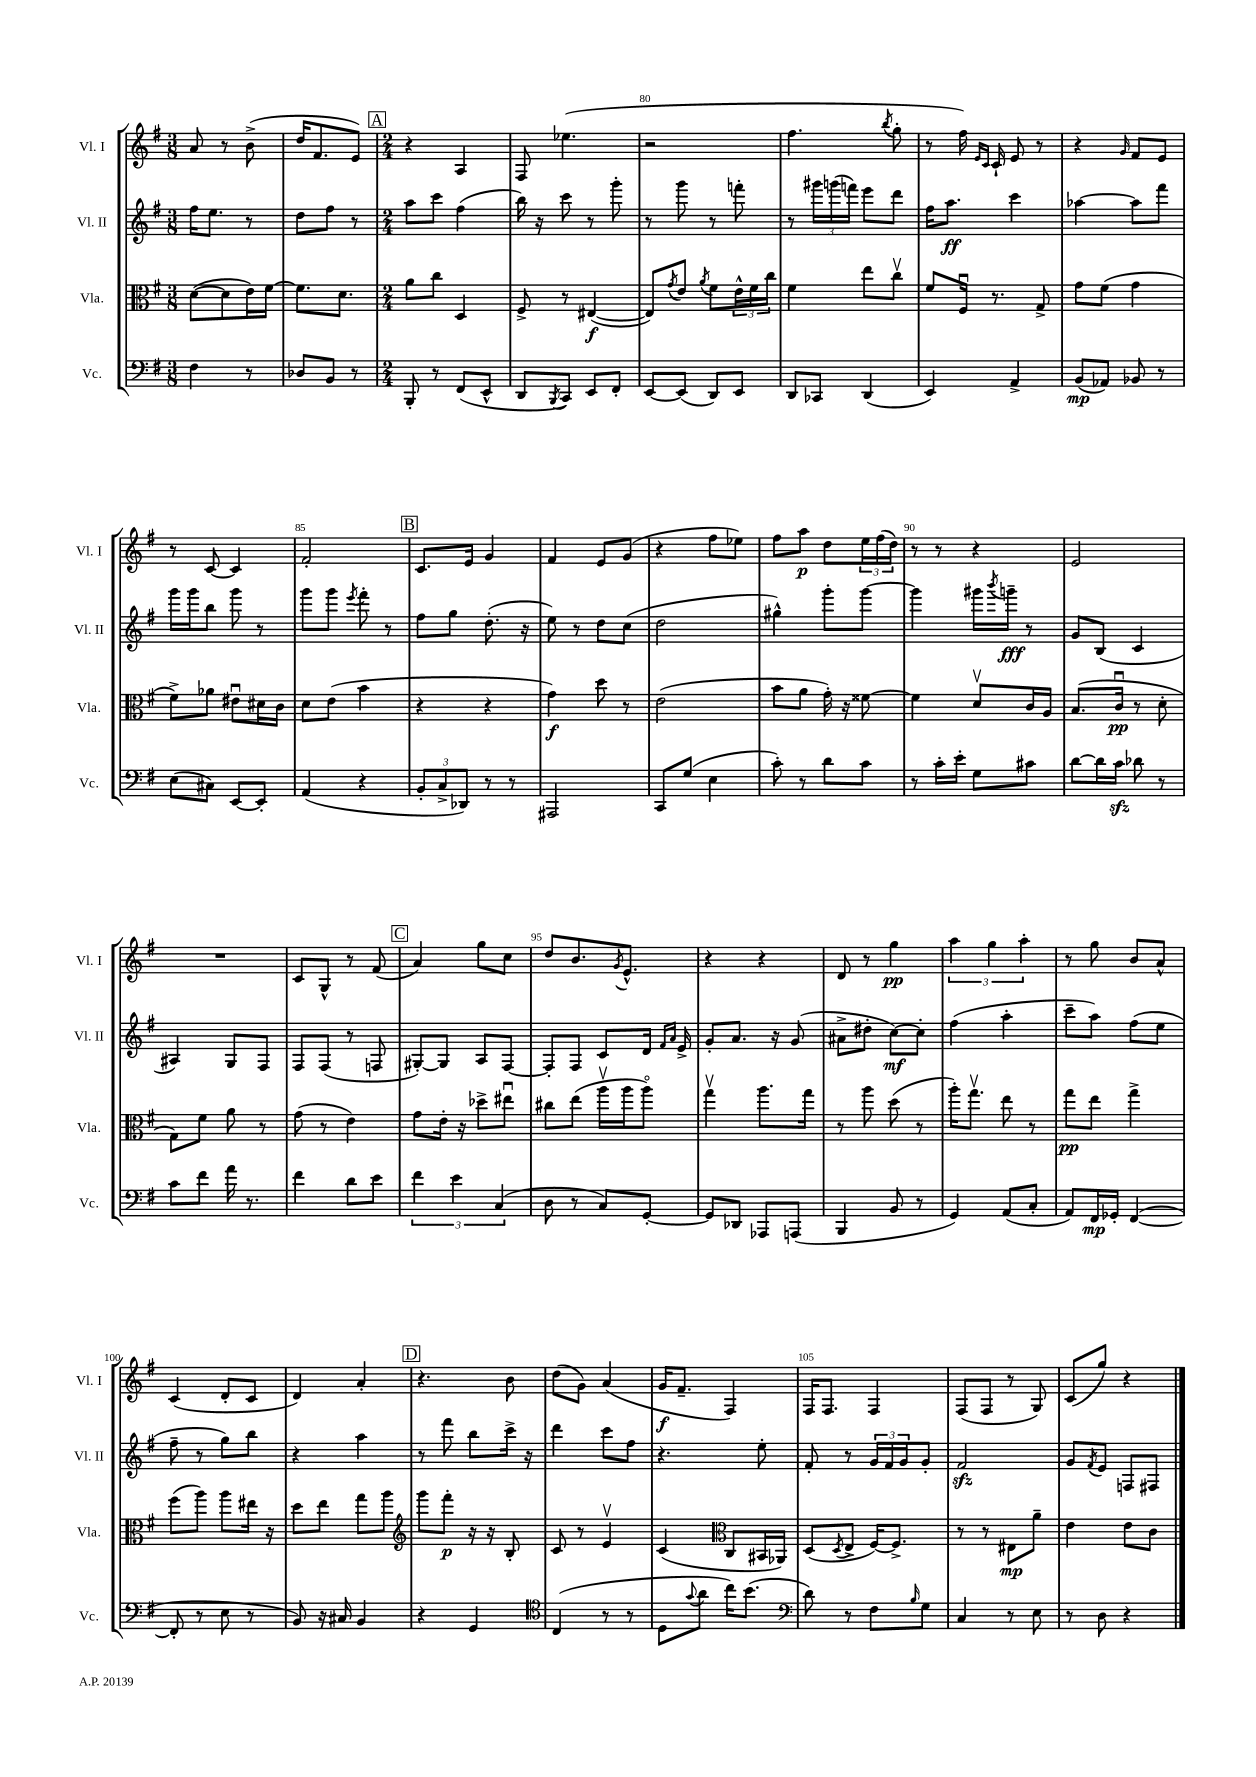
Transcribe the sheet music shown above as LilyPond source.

<<
\new StaffGroup <<
\new Staff = "s0" \with { instrumentName = "Vl. I" shortInstrumentName = "Vl. I" } {
    \clef treble \key g \major \numericTimeSignature \time 3/8
    a'8 r8 b'8->( |
    d''16 fis'8. e'8) |
    \mark \markup { \box "A" } \numericTimeSignature \time 2/4 r4 a4 |
    fis8 ees''4.( |
    r2 |
    fis''4. \acciaccatura { b''8 } g''8-. |
    r8 fis''16) \grace { e'16 c'16 } c'16-! e'8 r8 |
    r4 \grace { g'16 } fis'8 e'8 |
    r8 c'8~ c'4 |
    fis'2-. |
    \mark \markup { \box "B" } c'8. e'16 g'4 |
    fis'4 e'8 g'8( |
    r4 fis''8 ees''8) |
    fis''8 a''8\p d''8 \tuplet 3/2 { e''16 fis''16( d''16) } |
    r8 r8 r4 |
    e'2 |
    R2 |
    c'8 g8-^ r8 fis'8( |
    \mark \markup { \box "C" } a'4) g''8 c''8 |
    d''8 b'8. \acciaccatura { g'8 } e'8.-^ |
    r4 r4 |
    d'8 r8 g''4\pp |
    \tuplet 3/2 { a''4 g''4 a''4-. } |
    r8 g''8 b'8 a'8-^ |
    c'4( d'8-. c'8 |
    d'4) a'4-. |
    \mark \markup { \box "D" } r4. b'8 |
    d''8( g'8) a'4( |
    g'16\f fis'8.-- fis4) |
    fis16 fis8. fis4 |
    fis8( fis8 r8 g8) |
    c'8( g''8) r4 \bar "|." |
}
\new Staff = "s1" \with { instrumentName = "Vl. II" shortInstrumentName = "Vl. II" } {
    \clef treble \key g \major \numericTimeSignature \time 3/8
    fis''16 e''8. r8 |
    d''8 fis''8 r8 |
    \mark \markup { \box "A" } \numericTimeSignature \time 2/4 a''8 c'''8 fis''4( |
    b''16) r16 c'''8 r8 g'''8-. |
    r8 g'''8 r8 f'''8-. |
    r8 \tuplet 3/2 { gis'''16 g'''16( f'''16) } e'''8 d'''8 |
    fis''16 a''8.\ff c'''4 |
    aes''4~ aes''8 fis'''8 |
    g'''16 g'''16 b''8 g'''8 r8 |
    g'''8 g'''8 \acciaccatura { e'''8 } fis'''8-. r8 |
    \mark \markup { \box "B" } fis''8 g''8 d''8.-.( r16 |
    e''8) r8 d''8 c''8( |
    d''2 |
    gis''4-^) g'''8-. g'''8~ |
    g'''4 gis'''16 \acciaccatura { b'''8 } g'''16--\fff r8 |
    g'8 b8( c'4 |
    ais4) g8 fis8 |
    fis8 fis8( r8 f8 |
    \mark \markup { \box "C" } gis8~-.) gis8 a8 fis8~ |
    fis8-. fis8 c'8 d'16 \grace { fis'16 a'16 } e'16-> |
    g'8-. a'8. r16 g'8( |
    ais'8-> dis''8-. c''8~\mf) c''8-. |
    fis''4( a''4-. |
    c'''8-- a''8) fis''8( e''8 |
    fis''8-- r8 g''8) b''8 |
    r4 a''4 |
    \mark \markup { \box "D" } r8 fis'''8 b''8 c'''16-> r16 |
    d'''4 c'''8 fis''8 |
    r4. e''8-. |
    fis'8-. r8 \tuplet 3/2 { g'16 fis'16 g'16 } g'8-. |
    fis'2\sfz |
    g'8 \acciaccatura { fis'8 } e'8 f8 fis8 \bar "|." |
}
\new Staff = "s2" \with { instrumentName = "Vla." shortInstrumentName = "Vla." } {
    \clef alto \key g \major \numericTimeSignature \time 3/8
    d'8~( d'8 e'16) fis'16~ |
    fis'8. d'8. |
    \mark \markup { \box "A" } \numericTimeSignature \time 2/4 a'8 c''8 d4 |
    fis8-> r8 eis4~\f( |
    eis8) \acciaccatura { g'8 } e'8 \acciaccatura { a'8 } fis'8 \tuplet 3/2 { e'16-^ fis'16 c''16 } |
    fis'4 e''8 c''8\upbow |
    fis'8 fis16\downbow r8. g8-> |
    g'8 fis'8( g'4 |
    fis'8->) aes'8 eis'8\downbow dis'16 c'16 |
    d'8 e'8( b'4 |
    \mark \markup { \box "B" } r4 r4 |
    g'4\f) d''8 r8 |
    e'2( |
    b'8 a'8 g'16-.) r16 fisis'8~ |
    fisis'4 d'8\upbow c'16 a16 |
    b8.( c'16\downbow\pp r8 d'8-. |
    g8) fis'8 a'8 r8 |
    g'8( r8 e'4) |
    \mark \markup { \box "C" } g'8 e'16-. r16 des''8-> eis''8\downbow |
    cis''8 e''8( a''16\upbow a''16 a''8\flageolet) |
    g''4\upbow a''8. g''16 |
    r8 a''8 d''8( r8 |
    a''16-.) g''8.\upbow e''8 r8 |
    g''8\pp e''8 g''4-> |
    fis''8( a''8) a''8 eis''16 r16 |
    d''8 e''8 g''8 a''8 |
    \mark \markup { \box "D" } \clef treble g'''8 fis'''8-.\p r16 r16 b8-. |
    c'8 r8 e'4\upbow |
    c'4( \clef alto c8 bis,16 aes,16) |
    d8( \acciaccatura { d8 } e8-> fis16~) fis8.-> |
    r8 r8 eis8\mp a'8-- |
    e'4 e'8 c'8 \bar "|." |
}
\new Staff = "s3" \with { instrumentName = "Vc." shortInstrumentName = "Vc." } {
    \clef bass \key g \major \numericTimeSignature \time 3/8
    fis4 r8 |
    des8 b,8 r8 |
    \mark \markup { \box "A" } \numericTimeSignature \time 2/4 b,,8-. r8 fis,8( e,8-^ |
    d,8 \acciaccatura { b,,8 } c,8) e,8 fis,8-. |
    e,8~ e,8( d,8) e,8 |
    d,8 ces,8 d,4( |
    e,4) a,4-> |
    b,8\mp( aes,8) bes,8 r8 |
    e8( cis8) e,8~ e,8-. |
    a,4( r4 |
    \mark \markup { \box "B" } \tuplet 3/2 { b,8-. c8-> des,8) } r8 r8 |
    ais,,2 |
    c,8 g8( e4 |
    c'8-.) r8 d'8 c'8 |
    r8 c'16-. e'16-. g8 cis'8 |
    d'8~ d'16 c'16\sfz des'8 r8 |
    c'8 fis'8 a'16 r8. |
    fis'4 d'8 e'8 |
    \mark \markup { \box "C" } \tuplet 3/2 { fis'4 e'4 c4( } |
    d8 r8 c8) g,8~-. |
    g,8 des,8 aes,,8 a,,8( |
    b,,4 b,8 r8 |
    g,4) a,8( c8-. |
    a,8) fis,16\mp ges,16-. fis,4~( |
    fis,8-. r8 e8 r8 |
    b,8) r16 cis16 b,4 |
    \mark \markup { \box "D" } r4 g,4 |
    \clef tenor c4( r8 r8 |
    d8 \appoggiatura { g'8 } a'8 c''16) b'8.( |
    \clef bass d'8) r8 fis8 \grace { b16 } g8 |
    c4 r8 e8 |
    r8 d8 r4 \bar "|." |
}
>>
>>
\layout { \context { \Score currentBarNumber = #76 \override BarNumber.break-visibility = ##(#f #t #t) barNumberVisibility = #(every-nth-bar-number-visible 5) } }
